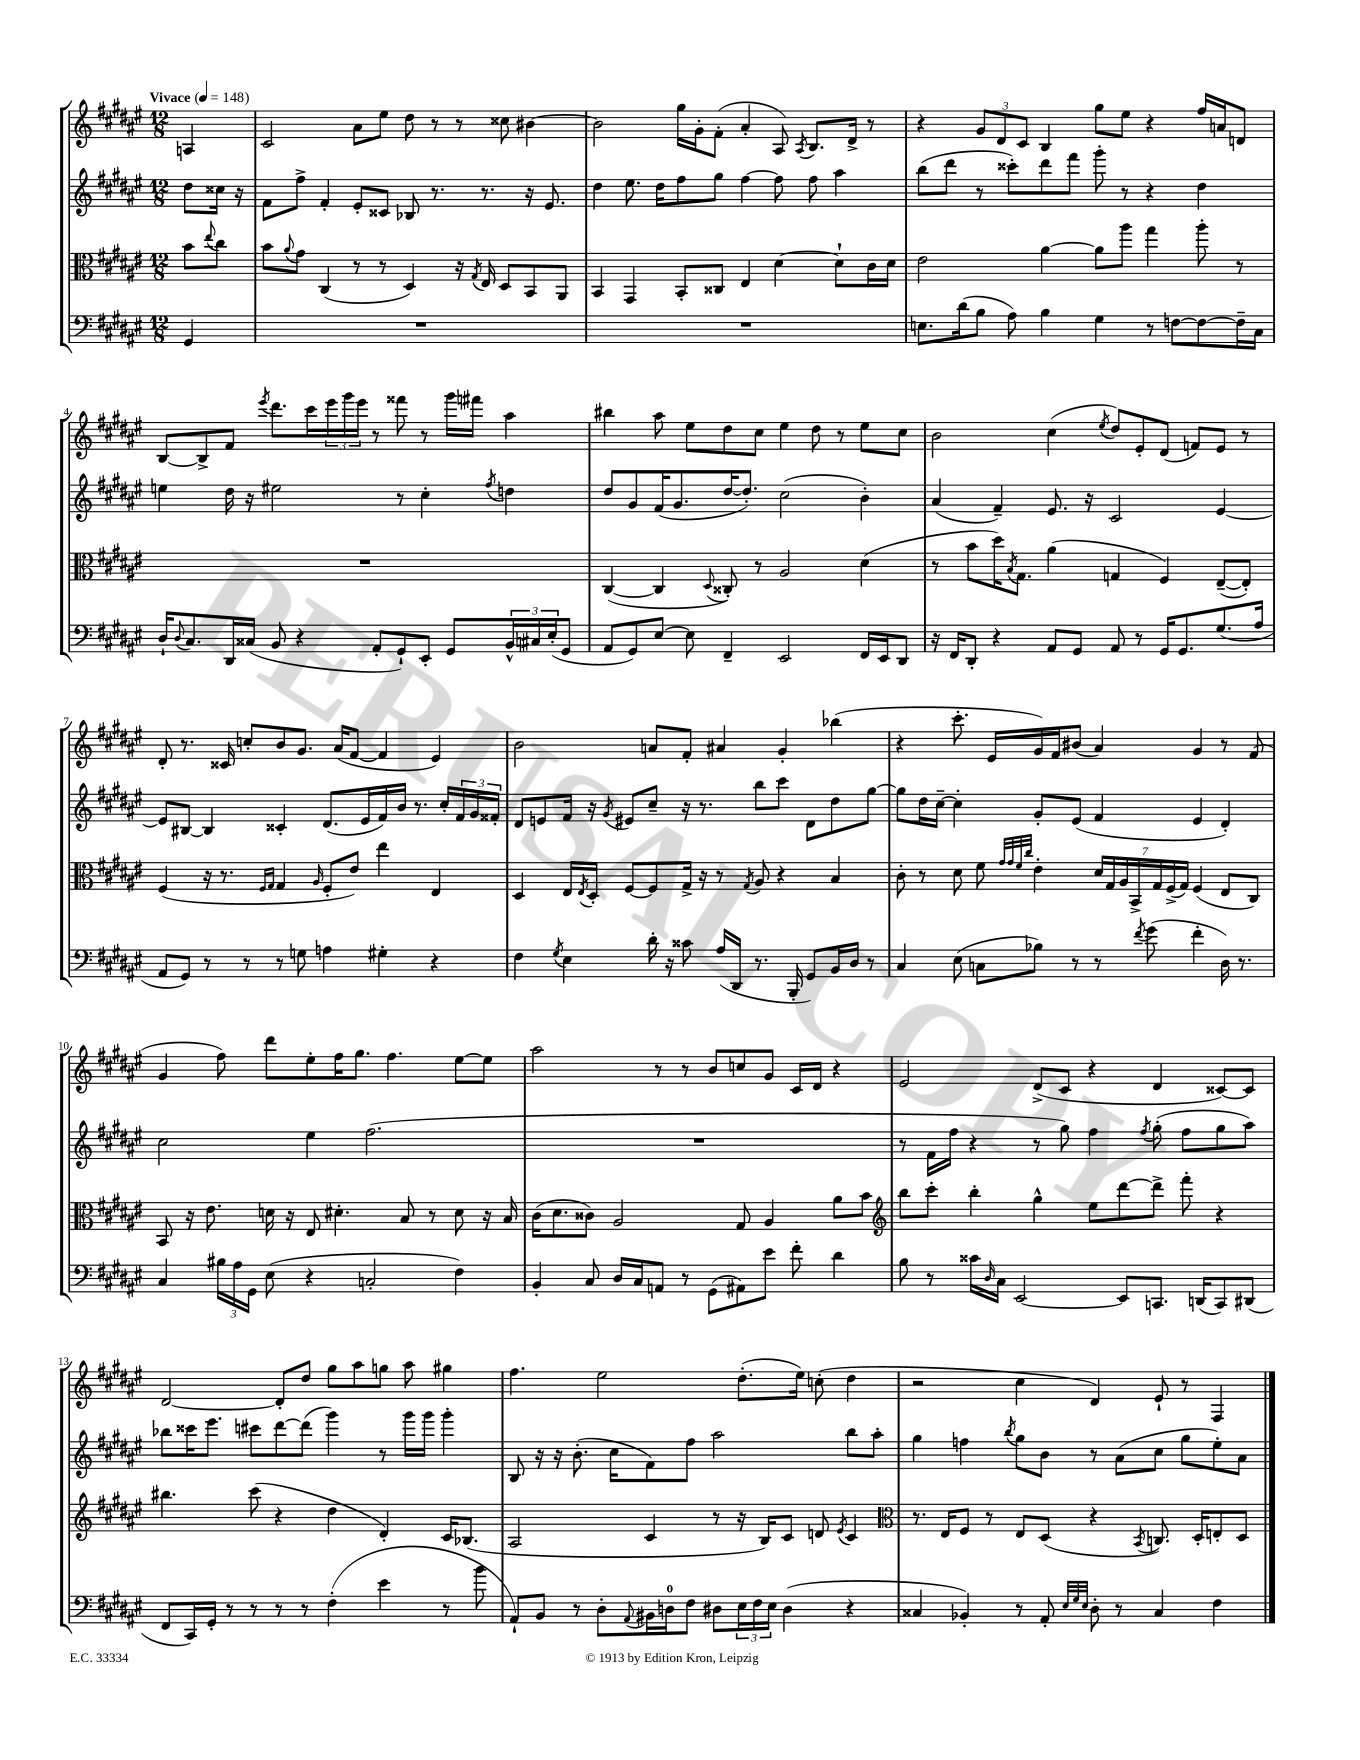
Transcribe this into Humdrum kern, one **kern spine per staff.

**kern	**kern	**kern	**kern
*part4	*part3	*part2	*part1
*staff4	*staff3	*staff2	*staff1
*clefF4	*clefC3	*clefG2	*clefG2
*k[f#c#g#d#a#e#]	*k[f#c#g#d#a#e#]	*k[f#c#g#d#a#e#]	*k[f#c#g#d#a#e#]
*M12/8	*M12/8	*M12/8	*M12/8
*MM148	*MM148	*MM148	*MM148
=	=	=	=
!	!	!	!LO:TX:a:B:t=Vivace
4GG#/	8b\L	8dd#\L	4An/
.	8qqee#/	.	.
.	8cc#\J	16cc##X\Jk	.
.	.	16r	.
=1	=1	=1	=1
1.r	8b\L	8f#\L	2c#/
.	8qqa#/	.	.
.	8g#\J	8ff#^\J	.
.	(4C#/	4f#'/	.
.	8r	8e#'/L	8a#\L
.	8r	8c##X/J	8ee#\J
.	4D#/)	8B-X/	8dd#\
.	.	8.r	8r
.	16r	.	8r
.	8qG#/	.	.
.	16E#/	8.r	.
.	8D#/L	.	8cc##X\
.	8BB/	16r	[4b#X\
.	.	8.e#/	.
.	8AA#/J	.	.
=2	=2	=2	=2
1.r	4BB/	4dd#\	2b#\]
.	4GG#/	8.ee#\	.
.	.	16dd#\KL	.
.	8BB'/L	8ff#\	16gg#\LL
.	.	.	16g#'\J
.	8C##X/J	8gg#\J	(8f#'\J
.	4E#/	[4ff#\	4a#'/
.	[4d#\	8ff#\]	8A#/)
.	.	.	8qA#/
.	.	8ff#\	8.B/L
.	8d#`\L]	4aa#\	.
.	.	.	16d#^/Jk
.	16c#\L	.	8r
.	16d#\JJ	.	.
=3	=3	=3	=3
8.En\L	2e#\	(8bb\L	4r
.	.	8ddd#\J	.
(16d#\k	.	.	.
8B\J	.	8r	12g#/L
.	.	.	12d#/
8A#\)	.	8ccc##X'\L)	.
.	.	.	12c#/J
4B\	[4a#\	8ddd#\	4B/
.	.	8fff#\J	.
4G#\	8a#\L]	8ggg#'\	8gg#\L
.	8aa#\J	8r	8ee#\J
8r	4gg#\	4r	4r
[8Fn\L	.	.	.
8F\_	8aa#'\	4dd#\	16ff#/LL
.	.	.	16an/J
16F~\L]	8r	.	8dn/J
16C#\JJ	.	.	.
!!LO:LB:g=z
=4	=4	=4	=4
16D#`/KL	1.r	4een\	[8B/L
8qqD#/	.	.	.
8.C#/	.	.	.
.	.	.	8B^/]
16DD#/L	.	16dd#\	8f#/J
(16C##X/JJ	.	16r	.
.	.	.	8qeee#/
8BB/	.	2ee#X\	8.ddd#\L
4r	.	.	.
.	.	.	16ccc#\L
.	.	.	24eee#\
.	.	.	24ggg#\
.	.	.	24eee#\JJ
8AA#'/L	.	.	8r
8GG#`/)	.	8r	8fff##X\
8EE#'/J	.	4cc#'\	8r
8GG#/L	.	.	16ggg#\LL
.	.	.	16fff#X\JJ
.	.	8qff#/	.
24BB^^/L	.	4ddn\	4aa#\
24C#X/	.	.	.
(24E#'/J	.	.	.
8GG#/J	.	.	.
=5	=5	=5	=5
8AA#/L	([4C#/	8dd#/L	4bb#X\
8GG#/)	.	8g#/	.
[8E#/J	4C#/]	(16f#/K	8aa#\
.	.	8.g#/	.
8E#\]	.	.	8ee#\L
.	8qqD#/	.	.
4FF#~/	8C##X'/)	[16dd#/K	8dd#\
.	.	8.dd#'/J])	.
.	8r	.	8cc#\J
2EE#/	2A#/	(2cc#\	4ee#\
.	.	.	8dd#\
.	.	.	8r
16FF#/LL	(4d#\	4b'\)	8ee#\L
16EE#/J	.	.	.
8DD#/J	.	.	8cc#\J
=6	=6	=6	=6
16r	8r	(4a#/	2b\
16FF#/KL	.	.	.
8DD#'/J	8b\L	.	.
4r	16dd#\K)	4f#~/)	.
.	8qB/	.	.
.	8.G#\J	.	.
8AA#/L	(4a#\	8.e#/	(4cc#\
8GG#/J	.	.	.
.	.	16r	.
.	.	.	8qee#/
8AA#/	4Gn/	2c#/	8dd#/L)
8r	.	.	8e#'/
16GG#/KL	4F#/)	.	(8d#/J
8.GG#/	.	.	.
.	.	.	8fn/L)
(8.G#/	([8E#~/L	[4e#/	8e#/J
.	8E#'/J])	.	8r
16A#/Jk	.	.	.
!!LO:LB:g=z
=7	=7	=7	=7
8AA#/L	(4F#/	8e#/L]	8d#'/
8GG#/J)	.	[8B#X/J	8.r
8r	16r	4B#/]	.
.	8.r	.	16c##X/
8r	.	.	8ccn'/L
.	16qqF#/LL	.	.
.	16qqG#/JJ	.	.
8r	4G#/	4c##X'/	8b/
8Gn\	.	.	8.g#/J
.	16qqA#/	.	.
4An\	8F#'/L	(8.d#/L	.
.	.	.	(16a#/KL
.	8e#/J)	.	[8f#/J
.	.	16e#/L	.
4G#X'\	4ee#\	16f#/)	4f#/]
.	.	16b/JJ	.
.	.	8.r	.
4r	4E#/	.	4e#/)
.	.	16cc#'/LL	.
.	.	24f#/	.
.	.	24g#/	.
.	.	24f##X'/JJ	.
=8	=8	=8	=8
4F#\	4D#/	8d#/L	2b\
.	.	8en/	.
8qG#/	.	.	.
4E#\	16E#/LL	16f#/Jk	.
.	8qE#/	.	.
.	16D#'/JJ	16r	.
.	.	8qg#/	.
.	[8F#/L	8e#X/L	.
16d#'\	8F#/]	8cc#~/J	8an/L
16r	.	.	.
8c##X\	16G#^/Jk	16r	8f#'/J
.	16r	8.r	.
(16A#/LL	8r	.	4a#X/
16DD#/JJ	.	.	.
.	8qG#/	.	.
8.r	8A#/	8bb\L	.
.	4r	8ccc#\J	4g#'/
16BBB'/	.	.	.
8GG#/L)	.	8d#\L	.
16BB/L	4B/	8dd#\	(4bb-X\
16D#/JJ	.	.	.
8r	.	[8gg#\J	.
=9	=9	=9	=9
4C#/	8c#'\	8gg#\L]	4r
.	8r	16dd#\L	.
.	.	[16cc#~\JJ	.
(8E#\	8d#\	4cc#'\]	8.ccc#'\
8Cn\L	8f#\	.	.
.	.	.	16e#/LL
.	32qqg#/LLL	.	.
.	32qqg#/	.	.
.	32qqf#/	.	.
.	32qqcc#/JJJ	.	.
8B-X\J)	4e#'\	8g#'/L	16g#/)
.	.	.	16f#/J
8r	.	(8e#/J	(8b#X/J
8r	28d#/LL	4f#/	4a#/)
.	28G#/	.	.
.	28A#/	.	.
.	28BB^/	.	.
8qf#/	.	.	.
(8g#\	.	.	.
.	28G#/	.	.
.	(28F#^/	.	.
.	28G#/JJ)	.	.
4f#'\	(4F#/	4e#/	4g#/
16D#\)	8E#/L	4d#'/)	8r
8.r	.	.	.
.	8C#/J)	.	(8f#/
!!LO:LB:g=z
=10	=10	=10	=10
4C#/	8BB/	2cc#\	4g#/
.	16r	.	.
.	8.e#\	.	.
24B#X\LL	.	.	8ff#\)
24A#\	.	.	.
24GG#\JJ	.	.	.
(8E#\	16dn\	.	8ddd#\L
.	16r	.	.
4r	8E#/	4ee#\	8ee#'\
.	4.d#X'\	.	16ff#\K
.	.	.	8.gg#\J
2Cn'/	.	(2.ff#\	.
.	.	.	4.ff#\
.	8B/	.	.
.	8r	.	.
4F#\)	8d#\	.	[8ee#\L
.	16r	.	8ee#\J]
.	16B/	.	.
=11	=11	=11	=11
4BB'/	(16c#\KL	1.r	2aa#\
.	8.d#\	.	.
8C#/	8c##X\J)	.	.
16D#/LL	2A#/	.	.
16C#/J	.	.	.
8AAn/J	.	.	8r
8r	.	.	8r
(8GG#\L	.	.	8b/L
8AA#X\)	8G#/	.	8ccn/
8e#\J	4A#/	.	8g#/J
8f#'\	.	.	16c#/LL
.	.	.	16d#/JJ
4d#\	8a#\L	.	4r
.	8b\J	.	.
=12	=12	=12	=12
*	*clefG2	*	*
8B\	8bb\L	8r	2e#/
8r	8ccc#'\J	16f#\LL	.
.	.	16ff#\JJ	.
16c##X\LL	4bb'\	4r	.
16qqD#/	.	.	.
16C#\JJ	.	.	.
[2EE#/	.	.	.
.	4gg#^^\	8r	(8d#^/L
.	.	8gg#\)	8c#/J
.	8ee#\L	4ff#\	4r
8EE#/L]	[8ddd#\	.	.
.	.	8qff#/	.
8.CCn/J	8ddd#^\J]	(8gg#'\	4d#/
.	8fff#'\	8ff#\L	.
(16DDn/KL	.	.	.
8CC/)	4r	8gg#\	[8c##X/L)
(8DD#X/J	.	8aa#\J)	8c##/J]
!!LO:LB:g=z
=13	=13	=13	=13
8FF#/L	4.bb#X\	8bb-X\L	[2d#/
16CC#/L)	.	16ccc##X\K	.
16GG#'/JJ	.	8.eee#\J	.
8r	.	.	.
8r	(8ccc#\	8ccc#X\L	.
8r	4r	[8ddd#\	8d#'/L]
8r	.	(8ddd#\J]	8dd#/J
(4F#'\	4dd#\	4ggg#\)	8gg#\L
.	.	.	8aa#\
4e#\	4d#'/)	8r	8ggn\J
.	.	16ggg#\LL	8aa#\
.	.	16ggg#\JJ	.
8r	16c#/KL	4ggg#'\	4gg#X\
.	(8.B-X/J	.	.
8b\	.	.	.
=14	=14	=14	=14
8AA#`/L)	2A#/	8B/	4.ff#\
8BB/J	.	16r	.
.	.	16r	.
8r	.	(8.b'\	.
8D#'\L	.	.	2ee#\
.	.	16cc#\KL	.
8qqAA#/	.	.	.
16BB#X\L	4c#/	8f#\)	.
16Dn\J	.	.	.
8F#\J	.	8ff#\J	.
8D#X\L	8r	2aa#\	.
24E#\L	16r	.	(8.dd#'\L
24F#\	.	.	.
.	16B/KL)	.	.
24E#\JJ	.	.	.
(4D#\	8c#/J	.	.
.	.	.	16ee#\Jk)
.	8dn/	.	(8ccn'\
.	8qe#/	.	.
4r	4c#/	8bb\L	4dd#\
.	.	8aa#'\J	.
=15	=15	=15	=15
*	*clefC3	*	*
4C##X/	8.r	4gg#\	2r
.	16E#/KL	.	.
4BB-X'/)	8F#/J	4ffn\	.
.	8r	.	.
.	.	8qbb/	.
8r	8E#/L	8gg#\L	4cc#\
8AA#'/	(8D#/J	8b\J	.
32qqE#/LLL	.	.	.
32qqG#/	.	.	.
32qqE#/JJJ	.	.	.
8D#'\	4r	8r	4d#/)
8r	.	(8a#\L	.
.	8qBB/	.	.
4C##/	8.Cn/)	8cc#\J	8e#`/
.	.	8gg#\L	8r
.	16D#'/KL	.	.
4F#\	8En'/	8ee#'\)	4F#/
.	8D#/J	8a#\J	.
==	==	==	==
*-	*-	*-	*-
